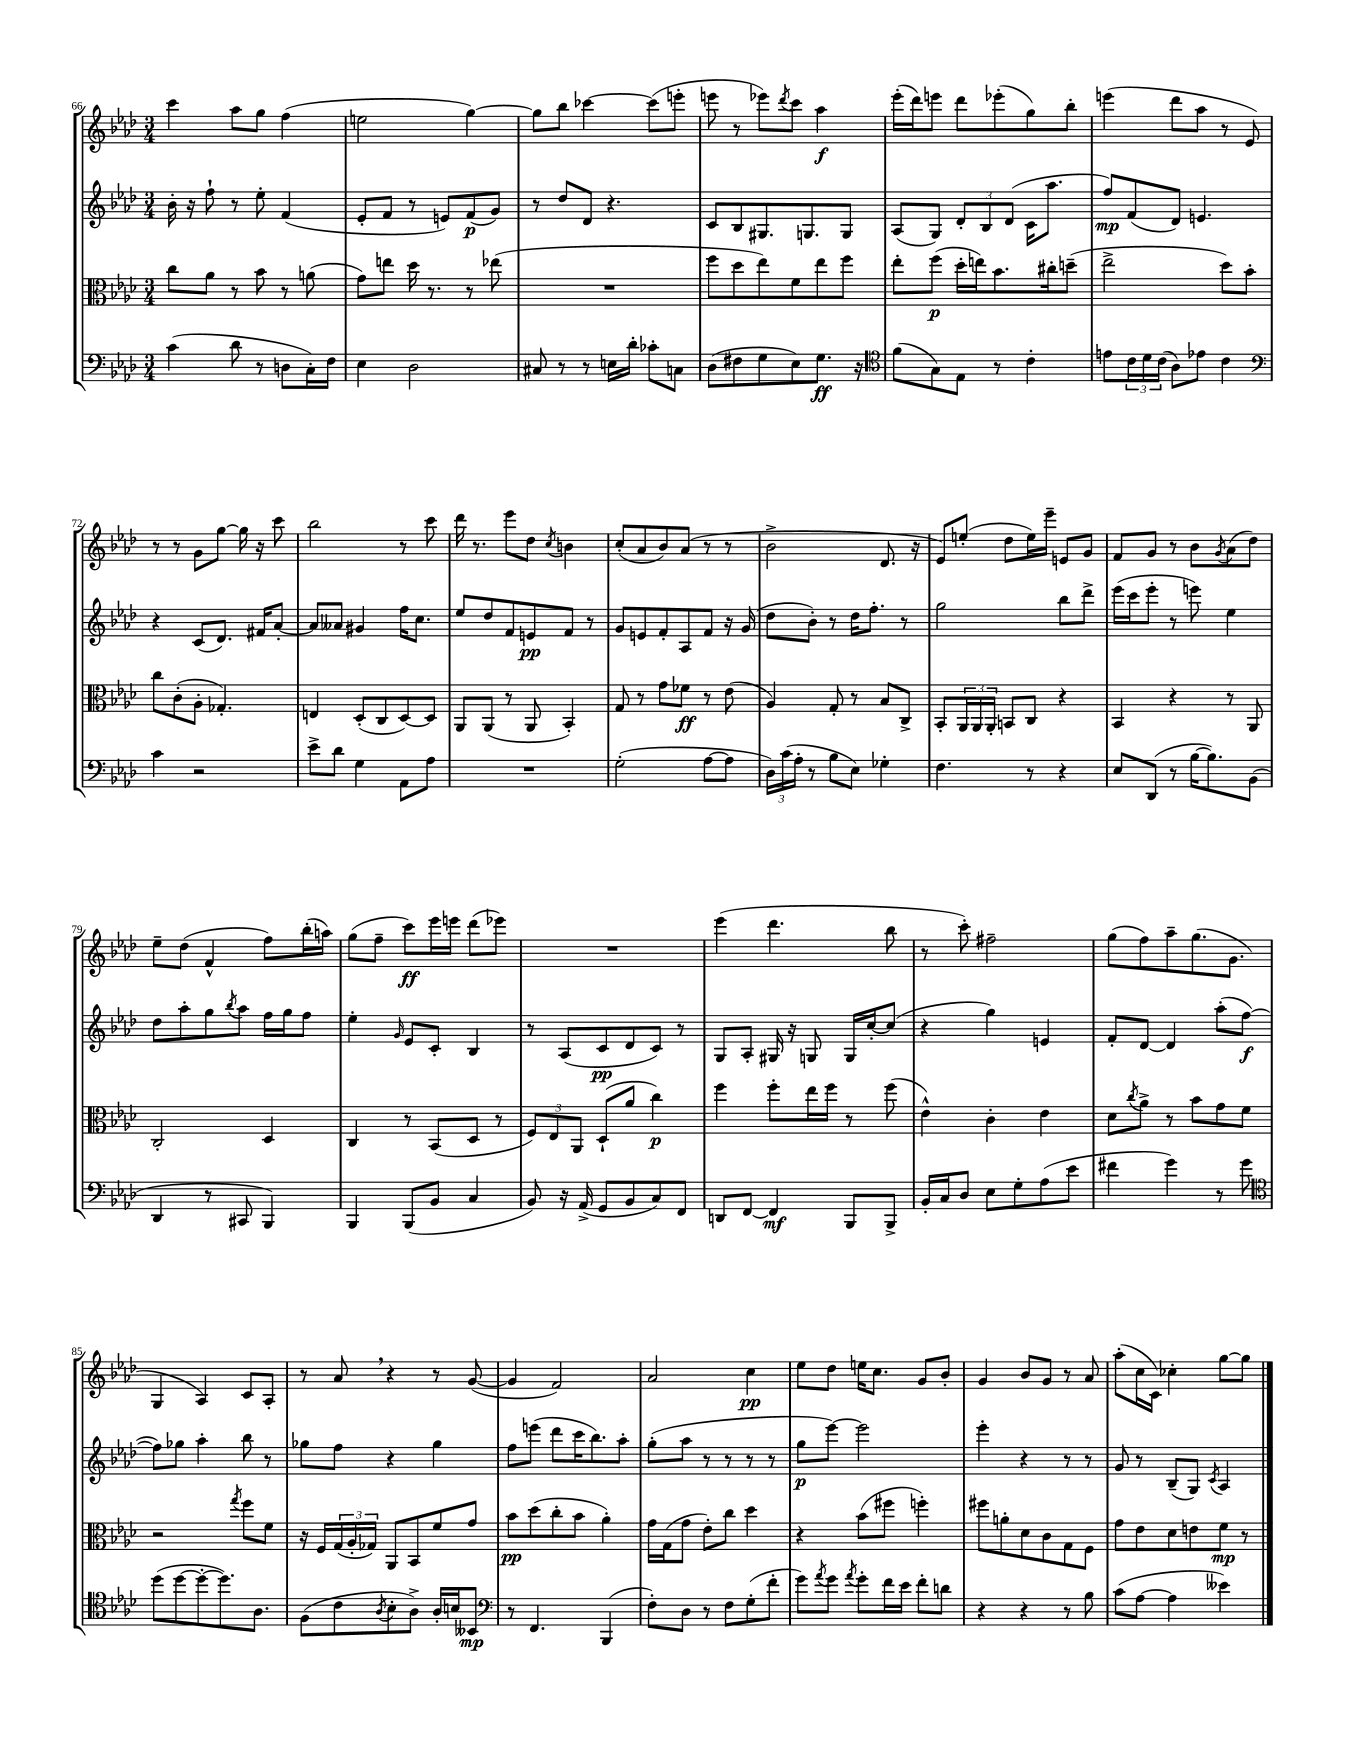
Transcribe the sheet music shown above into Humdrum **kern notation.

**kern	**kern	**kern	**kern
*staff4	*staff3	*staff2	*staff1
*clefF4	*clefC3	*clefG2	*clefG2
*k[b-e-a-d-]	*k[b-e-a-d-]	*k[b-e-a-d-]	*k[b-e-a-d-]
*M3/4	*M3/4	*M3/4	*M3/4
(4c	8cc	16b-'	4ccc
.	.	16r	.
.	8a-	8ff`	.
8d-	8r	8r	8aa-
8r	8b-	8ee-'	8gg
8D	8r	(4f	(4ff
16C')	(8a	.	.
16F	.	.	.
=	=	=	=
4E-	8g)	8e-'	2ee
.	8ee	8f	.
2D-	16dd-	8r	.
.	8.r	.	.
.	.	8e)	.
.	8r	(8f	[4gg)
.	(8ee-	8g)	.
=	=	=	=
8C#	2.r	8r	8gg]
8r	.	8dd-	8bb-
8r	.	8d-	[4ccc-
16E	.	4.r	.
16d-'	.	.	.
8c-'	.	.	(8ccc-]
8C	.	.	8eee'
=	=	=	=
(8D-	8ff	8c	8eee
8F#	8dd-	8B-	8r
8G	8ee-)	8.G#	8eee-)
.	.	.	8qddd-
8E-)	8f	.	8ccc
.	.	8.G	.
8.G	8ee-	.	4aa-
.	8ff	8G	.
16r	.	.	.
=	=	=	=
*clefC4	*	*	*
(8f	8ee-'	(8A-	(16eee-'
.	.	.	16ddd-)
8G)	(8ff	8G)	8eee
8E-	16dd-'	12d-'	8ddd-
.	16ee)	.	.
.	.	12B-	.
8r	8.b-	.	(8eee-'
.	.	(12d-	.
4c'	.	16c	8gg)
.	16cc#'	8.aa-	.
.	(8dd~	.	8bb-'
=	=	=	=
8e	2ee-^	8ff)	(4eee
24c	.	(8f	.
24d-	.	.	.
(24c	.	.	.
8A-)	.	8d-)	8ddd-
8e-	.	4.e	8aa-
4c	8dd-)	.	8r
.	8b-'	.	8e-)
=	=	=	=
*clefF4	*	*	*
4c	8cc	4r	8r
.	(8c'	.	8r
2r	8A-'	(8c	8g
.	4.G-')	8.d-)	[8gg
.	.	.	16gg]
.	.	16f#	16r
.	.	[8a-'	8ccc
=	=	=	=
8e-^	4E	8a-]	2bb-
8d-	.	8a--	.
4G	(8D-'	4g#	.
.	8C	.	.
8AA-	[8D-)	16ff	8r
.	.	8.cc	.
8A-	8D-]	.	8ccc
=	=	=	=
2.r	8AA-	8ee-	16ddd-
.	.	.	8.r
.	(8AA-	8dd-	.
.	8r	8f	8eee-
.	8AA-	8e	8dd-
.	.	.	8qcc
.	4BB-')	8f	4b
.	.	8r	.
=	=	=	=
(2G'	8G	8g	(8cc'
.	8r	8e	8a-
.	8g	8f'	8b-)
.	8f-	8A-	(8a-
[8A-	8r	8f	8r
8A-]	(8e-	16r	8r
.	.	(16g	.
=	=	=	=
24D-)	4A-)	8dd-	2b-^
(24c	.	.	.
24A-'	.	.	.
8r	.	8b-')	.
8B-	8G'	8r	.
8E-)	8r	16dd-	.
.	.	8.ff'	.
4G-'	8B-	.	8.d-
.	8C^	8r	.
.	.	.	16r
=	=	=	=
4.F	8BB-'	2gg	8e-)
.	24AA-	.	(8ee'
.	24AA-	.	.
.	24AA-'	.	.
.	8BB	.	8dd-
8r	8C	.	16ee)
.	.	.	16eee-~
4r	4r	8bb-	8e
.	.	8ddd-^	8g
=	=	=	=
8E-	4BB-	(16eee-	8f
.	.	16ccc	.
(8DD-	.	8eee-'	8g
8r	4r	8r	8r
[16B-	.	8eee)	8b-
8.B-])	.	.	.
.	.	.	8qg
.	8r	4ee-	(8a-
(8BB-	8AA-	.	8dd-)
=	=	=	=
4DD-	2C'	8dd-	8ee-~
.	.	8aa-'	(8dd-
8r	.	8gg	4f^^
.	.	8qbb-	.
8CC#	.	8aa-	.
4BBB-)	4D-	16ff	8ff)
.	.	16gg	.
.	.	8ff	(16bb-'
.	.	.	16aa)
=	=	=	=
4BBB-	4C	4ee-'	(8gg
.	.	.	8ff~
.	.	16qqg	.
(8BBB-	8r	8e-	8ccc)
8BB-	(8BB-	8c'	16eee-
.	.	.	16eee
4C	8D-	4B-	(8ddd-
.	8r	.	8eee-)
=	=	=	=
8BB-)	12F)	8r	2.r
.	12E-	.	.
16r	.	(8A-	.
.	12AA-	.	.
(16AA-^	.	.	.
8GG	(8D-`	8c	.
8BB-	8a-	8d-	.
8C)	4cc)	8c)	.
8FF	.	8r	.
=	=	=	=
8DD	4ff	8G	(4eee-
[8FF	.	8A-'	.
4FF]	8ff'	16G#	4.ddd-
.	.	16r	.
.	16ee-	8G	.
.	16ff	.	.
8BBB-	8r	16G	.
.	.	[16cc'	.
8BBB-^	(8ff	(8cc]	8bb-
=	=	=	=
16BB-'	4e-^^)	4r	8r
16C	.	.	.
8D-	.	.	8ccc')
8E-	4c'	4gg)	2ff#~
8G'	.	.	.
(8A-	4e-	4e	.
8e-	.	.	.
=	=	=	=
4f#	8d-	8f'	(8gg
.	8qcc	.	.
.	8a-^	[8d-	8ff)
4g)	8r	4d-]	8aa-~
.	8b-	.	(8.gg
8r	8g	(8aa-'	.
.	.	.	8.g
8g	8f	[8ff	.
=	=	=	=
*clefC4	*	*	*
(8dd-	2r	8ff])	4G
[8dd-	.	8gg-	.
8dd-'_	.	4aa-'	4A-)
8.dd-])	.	.	.
.	8qgg	.	.
.	8ff	8bb-	8c
8.A-	.	.	.
.	8f	8r	8A-'
=	=	=	=
(8F	16r	8gg-	8r
.	16F	.	.
8c	(24G	8ff	8a-
.	24A-'	.	.
.	24G-)	.	.
8qA-	.	.	.
8B-'	8AA-	4r	4r
8A-^)	8BB-	.	.
16A-'	8f	4gg-	8r
16B	.	.	.
8BB--	8g	.	([8g
=	=	=	=
*clefF4	*	*	*
8r	8b-	8ff	4g]
4.FF	(8dd-	(8eee	.
.	8cc'	8ddd-	2f)
.	8b-	16ccc	.
.	.	8.bb-)	.
(4BBB-	4a-')	.	.
.	.	8aa-'	.
=	=	=	=
8F')	16g	(8gg'	2a-
.	(16G	.	.
8D-	8g	8aa-	.
8r	8e-')	8r	.
8F	8cc	8r	.
(8G'	4dd-	8r	4cc
8f'	.	8r	.
=	=	=	=
8g)	4r	8gg	8ee-
8qa-	.	.	.
8g	.	[8eee-)	8dd-
8qa-	.	.	.
8g'	(8b-	2eee-]	16ee
.	.	.	8.cc
16f	8ff#	.	.
16e-	.	.	.
8f'	4ff')	.	8g
8d	.	.	8b-'
=	=	=	=
4r	8ff#	4eee-'	4g
.	8a'	.	.
4r	8d-	4r	8b-
.	8c	.	8g
8r	8G	8r	8r
8B-	8F	8r	8a-
=	=	=	=
(8c	8g	8g	(8aa-'
[8A-	8e-	8r	16cc
.	.	.	16c)
4A-]	8d-	(8B-~	4cc-'
.	8e	8G)	.
.	.	8qc	.
4e--)	8f	4A-	[8gg
.	8r	.	8gg]
==	==	==	==
*-	*-	*-	*-
